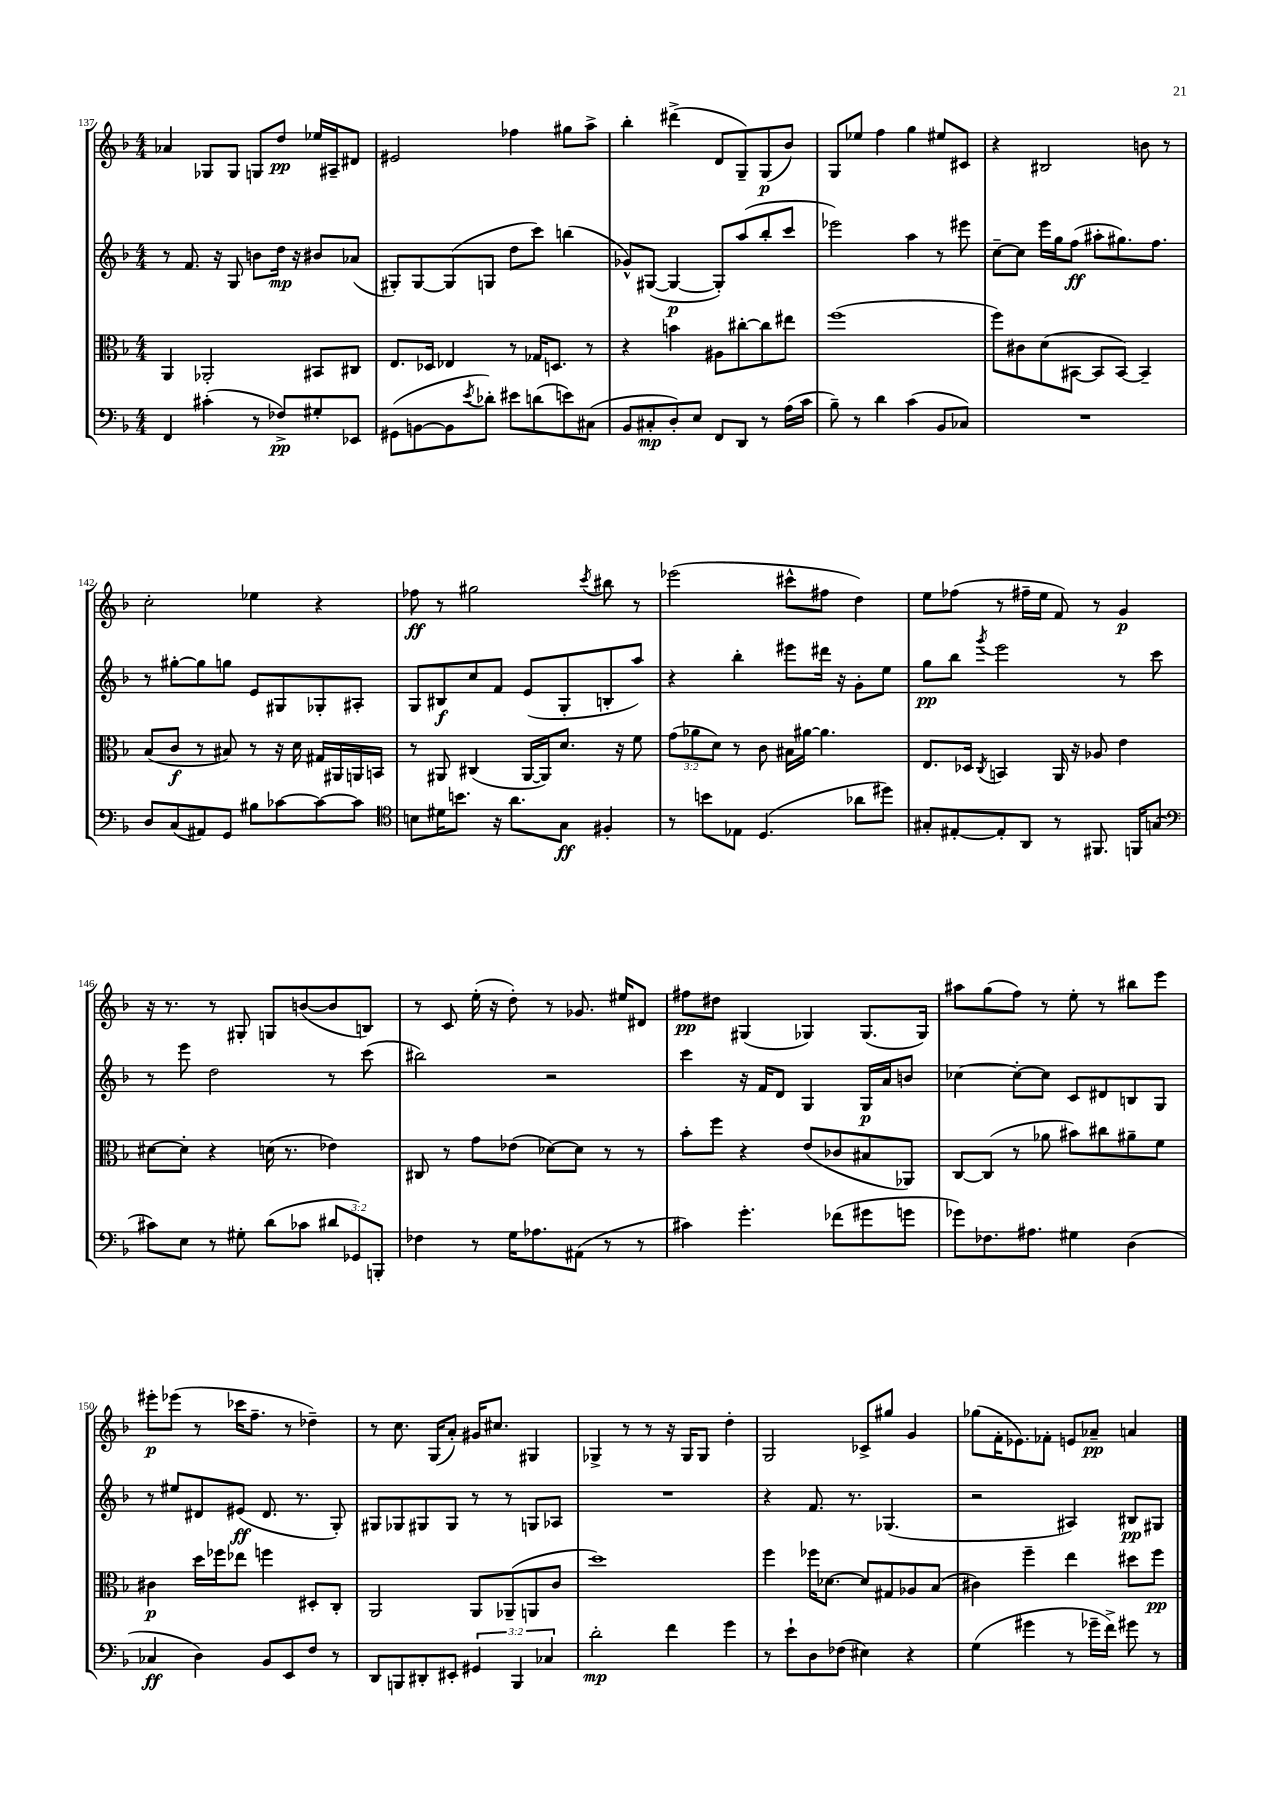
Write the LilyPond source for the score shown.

<<
\new StaffGroup <<
\new Staff = "s0" {
    \clef treble \key f \major \numericTimeSignature \time 4/4
    aes'4 ges8 ges8 g8 d''8\pp ees''16 ais16-- dis'8 |
    eis'2 fes''4 gis''8 a''8-> |
    bes''4-. dis'''4->( d'8 g8--) g8\p( bes'8) |
    g8 ees''8 f''4 g''4 eis''8 cis'8 |
    r4 bis2 b'8 r8 |
    c''2-. ees''4 r4 |
    fes''8\ff r8 gis''2 \acciaccatura { c'''8 } bis''8 r8 |
    ees'''2( cis'''8-^ fis''8 d''4) |
    e''8 fes''8( r8 fis''16-- e''16 f'8) r8 g'4\p |
    r16 r8. r8 gis8-. g8 b'8~( b'8 b8) |
    r8 c'8 e''16-.( r16 d''8-.) r8 ges'8. eis''16 dis'8 |
    fis''8\pp dis''8 gis4( ges4) ges8.( ges16) |
    ais''8 g''8( f''8) r8 e''8-. r8 bis''8 e'''8 |
    eis'''8-.\p ees'''8( r8 ces'''16 f''8.-- r8 des''4--) |
    r8 c''8. g16( a'8-.) gis'16 cis''8. gis4 |
    ges4-> r8 r8 r16 ges16 ges8 d''4-. |
    g2 ces'8-> gis''8 g'4 |
    ges''8( f'16-. ees'8.) fes'8-. e'8 aes'8--\pp a'4 \bar "|." |
}
\new Staff = "s1" {
    \clef treble \key f \major \numericTimeSignature \time 4/4
    r8 f'8. r16 g8 b'8 d''16\mp r16 bis'8 aes'8( |
    gis8-.) gis8~ gis8( g8 d''8 c'''8) b''4( |
    ges'8-^) gis8~( gis4~\p gis8-.) a''8( bes''8-. c'''8 |
    ees'''2) a''4 r8 eis'''8 |
    c''8~-- c''8 e'''16 g''16 f''8\ff( ais''8-. gis''8.) f''8. |
    r8 gis''8~-. gis''8 g''8 e'8 gis8 ges8-. ais8-. |
    g8 bis8\f c''8 f'8 e'8( g8-. b8-. a''8) |
    r4 bes''4-. eis'''8 dis'''16 r16 g'8-. e''8 |
    g''8\pp bes''8 \acciaccatura { g'''8 } e'''2 r8 c'''8 |
    r8 e'''8 d''2 r8 c'''8( |
    bis''2) r2 |
    c'''4 r16 f'16 d'8 g4 g16\p a'16 b'8 |
    ces''4~ ces''8~-. ces''8 c'8 dis'8 b8 g8 |
    r8 eis''8 dis'8 eis'8\ff( dis'8. r8. g8-.) |
    gis8 ges8 gis8 gis8 r8 r8 g8 aes8 |
    R1 |
    r4 f'8. r8. ges4.( |
    r2 ais4) bis8\pp gis8 \bar "|." |
}
\new Staff = "s2" {
    \clef alto \key f \major \numericTimeSignature \time 4/4 \override Staff.TupletNumber.text = #tuplet-number::calc-fraction-text
    a,4 aes,2-. bis,8 cis8 |
    e8. des16 ees4 r8 ges16 d8. r8 |
    r4 b'4 ais8 cis''8~-. cis''8 eis''8 |
    f''1( |
    f''8) cis'8 d'8( bis,8~ bis,8 bis,8~) bis,4-- |
    bes8( c'8\f r8 bis8) r8 r16 d'16 gis16 ais,16 a,16 b,16 |
    r8 ais,8 cis4( ais,16~ ais,16) d'8. r16 f'8 |
    \tuplet 3/2 { g'8( aes'8 d'8) } r8 c'8 bis16 ais'16~ ais'4. |
    e8. des16 \acciaccatura { c8 } b,4 a,16 r16 aes8 e'4 |
    dis'8~ dis'8-. r4 d'16( r8. ees'4) |
    cis8 r8 g'8 ees'8( des'8~) des'8 r8 r8 |
    bes'8-. f''8 r4 e'8( ces'8 bis8 aes,8) |
    c8~ c8( r8 aes'8 bis'8) cis''8 ais'8-- f'8 |
    cis'4\p d''16 fes''16 ees''8 f''4 dis8-. c8-. |
    a,2 a,8 aes,8--( a,8 c'8 |
    d''1) |
    f''4 fes''16 des'8.~ des'8 gis8 aes8 bes8( |
    cis'4) f''4-- e''4 dis''8 f''8\pp \bar "|." |
}
\new Staff = "s3" {
    \clef bass \key f \major \numericTimeSignature \time 4/4 \override Staff.TupletNumber.text = #tuplet-number::calc-fraction-text
    f,4 cis'4-.( r8 fes8->\pp) gis8-. ees,8 |
    gis,8( b,8~ b,8 \acciaccatura { e'8 } des'8-.) eis'8 d'8( e'8) cis8( |
    bes,8 cis8-.\mp d8-.) e8 f,8 d,8 r8 a16( c'16 |
    bes8--) r8 d'4 c'4( bes,8 ces8) |
    R1 |
    d8 c8( ais,8) g,8 bis8 ces'8~ ces'8~ ces'8 |
    \clef tenor b8 dis'16 b'8. r16 a'8. g8\ff fis4-. |
    r8 b'8 ees8 d4.( aes'8 dis''8) |
    gis8-. eis8~-. eis8-. a,8 r8 fis,8. f,16 g8( |
    \clef bass cis'8) e8 r8 gis8-. d'8( ces'8 \tuplet 3/2 { dis'8 ges,8) b,,8-. } |
    fes4 r8 g16 aes8. ais,8( r8 r8 |
    cis'4) g'4.-. fes'8( gis'8 g'8 |
    ges'8) fes8. ais8. gis4 d4( |
    ces4\ff d4) bes,8 e,8 f8 r8 |
    d,8 b,,8 dis,8-. eis,8-. \tuplet 3/2 { gis,4 b,,4 ces4 } |
    d'2-.\mp f'4 g'4 |
    r8 e'8-! d8 fes8( eis4) r4 |
    g4( gis'4 r8 ges'16-- f'16->) gis'8 r8 \bar "|." |
}
>>
>>
\layout { \context { \Score currentBarNumber = #137 } }
